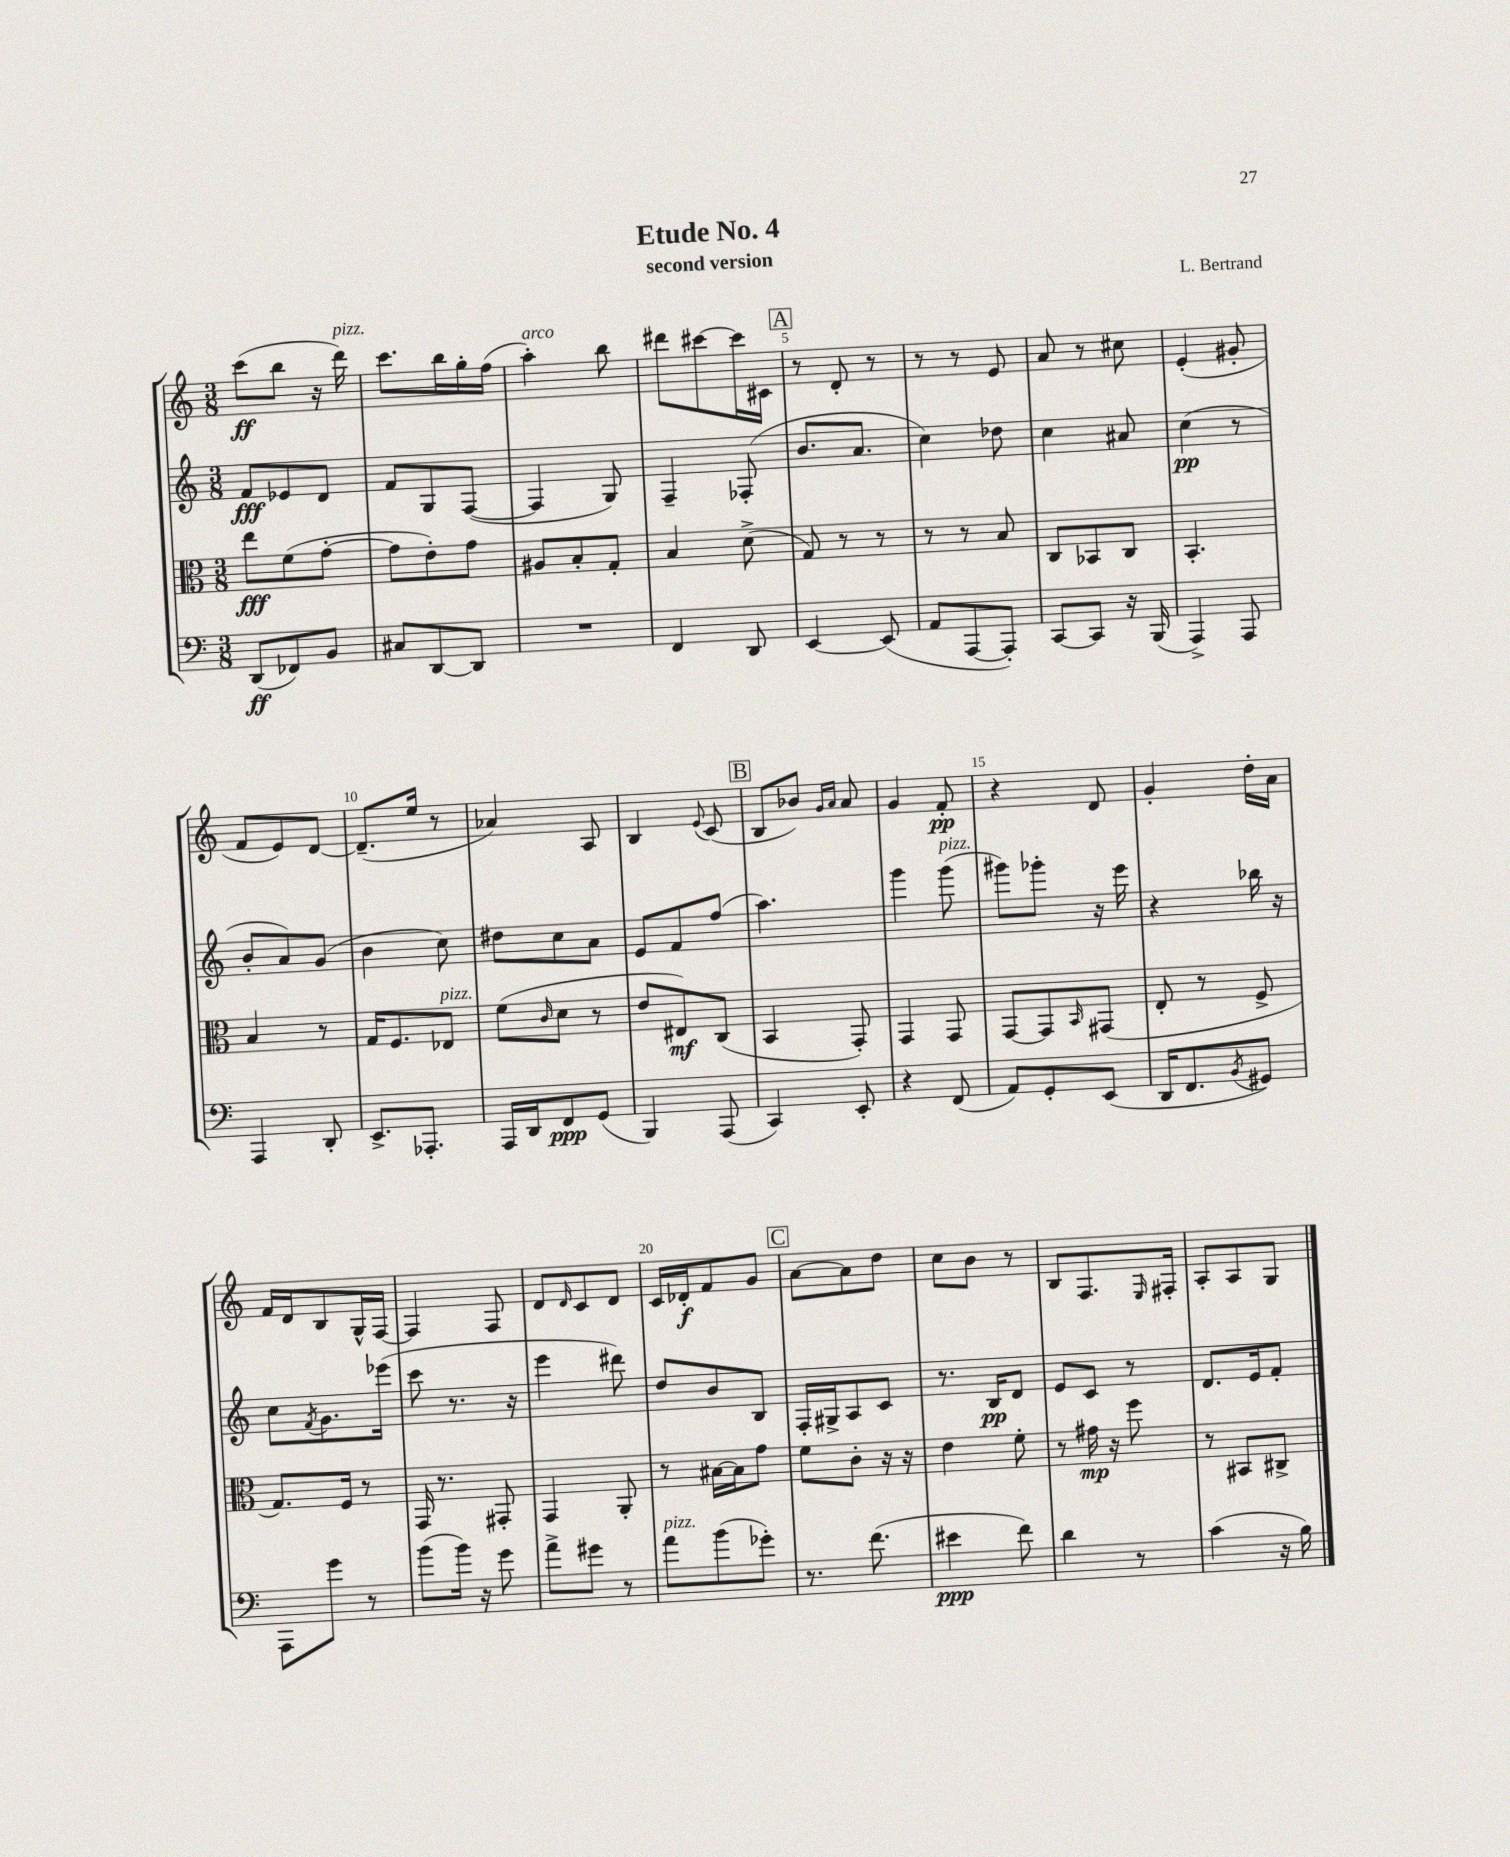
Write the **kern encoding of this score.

**kern	**dynam	**kern	**dynam	**kern	**dynam	**kern	**dynam
*part4	*part4	*part3	*part3	*part2	*part2	*part1	*part1
*staff4	*staff4	*staff3	*staff3	*staff2	*staff2	*staff1	*staff1
*clefF4	*	*clefC3	*	*clefG2	*	*clefG2	*
*k[]	*	*k[]	*	*k[]	*	*k[]	*
*M3/8	*	*M3/8	*	*M3/8	*	*M3/8	*
=1	=1	=1	=1	=1	=1	=1	=1
(8DD/L	ff	8ee\L	fff	8f/L	fff	(8ccc\L	ff
8FF-X/)	.	(8f\	.	8e-X/	.	8bb\J	.
8BB/J	.	[8g'\J	.	8d/J	.	16r	.
!	!	!	!	!	!	!LO:TX:a:i:t=pizz.	!
.	.	.	.	.	.	16ddd\)	.
=2	=2	=2	=2	=2	=2	=2	=2
8C#X/L	.	8g\L]	.	8f/L	.	8.ccc\L	.
[8DD/	.	8e'\)	.	8G/	.	.	.
.	.	.	.	.	.	16bb\L	.
8DD/J]	.	8g\J	.	([8F/J	.	16gg'\	.
.	.	.	.	.	.	(16ff\JJ	.
=3	=3	=3	=3	=3	=3	=3	=3
!	!	!	!	!	!	!LO:TX:a:i:t=arco	!
4.r	.	8A#X/L	.	4F/]	.	4aa'\)	.
.	.	8B'/	.	.	.	.	.
.	.	8G'/J	.	8G/)	.	8bb\	.
=4	=4	=4	=4	=4	=4	=4	=4
4FF/	.	4B/	.	4F~/	.	8ddd#X\L	.
.	.	.	.	.	.	[8ccc#X\	.
8DD/	.	(8d^\	.	(8F-X'/	.	16ccc#\L]	.
.	.	.	.	.	.	16c#X\JJ	.
!!LO:REH:place=s1:t=A
=5	=5	=5	=5	=5	=5	=5	=5
[4EE/	.	8G/)	.	8.b/L	.	8r	.
.	.	8r	.	.	.	8d'/	.
.	.	.	.	8.a/J	.	.	.
(8EE/]	.	8r	.	.	.	8r	.
=6	=6	=6	=6	=6	=6	=6	=6
8AA/L	.	8r	.	4cc\)	.	8r	.
[8AAA/	.	8r	.	.	.	8r	.
8AAA'/J])	.	8B/	.	8dd-X\	.	8e/	.
=7	=7	=7	=7	=7	=7	=7	=7
[8CC/L	.	8C/L	.	4cc\	.	8a/	.
8CC/J]	.	8BB-X/	.	.	.	8r	.
16r	.	8C/J	.	8a#X/	.	8cc#X\	.
(16BBB/	.	.	.	.	.	.	.
=8	=8	=8	=8	=8	=8	=8	=8
4AAA^/)	.	4.BB'/	.	(4cc\	pp	(4e'/	.
8AAA/	.	.	.	8r	.	8g#X'/	.
!!LO:LB:g=z
=9	=9	=9	=9	=9	=9	=9	=9
4AAA/	.	4B/	.	8b'/L	.	8f/L	.
.	.	.	.	8a/)	.	8e/)	.
8DD'/	.	8r	.	(8g/J	.	[8d/J	.
=10	=10	=10	=10	=10	=10	=10	=10
8.EE^/L	.	16G/KL	.	4b\	.	(8.d~/L]	.
.	.	8.F/	.	.	.	.	.
8.AAA-X'/J	.	.	.	.	.	16ee/Jk	.
!	!	!LO:TX:a:i:t=pizz.	!	!	!	!	!
.	.	8E-X/J	.	8cc\)	.	8r	.
=11	=11	=11	=11	=11	=11	=11	=11
16AAA/LL	.	(8f\L	.	8dd#X\L	.	4a-X/)	.
16DD/J	.	.	.	.	.	.	.
.	.	16qqc/	.	.	.	.	.
8FF/	ppp	8d\J	.	8cc\	.	.	.
(8GG/J	.	8r	.	8a\J	.	8A/	.
=12	=12	=12	=12	=12	=12	=12	=12
4BBB/)	.	8e/L	.	8e/L	.	4B/	.
.	.	8E#X/)	mf	8f/	.	.	.
.	.	.	.	.	.	8qqe/	.
(8AAA/	.	(8C/J	.	(8ff/J	.	(8c/	.
!!LO:REH:place=s1:t=B
=13	=13	=13	=13	=13	=13	=13	=13
4CC/)	.	4BB/	.	4.aa\)	.	8B/L	.
.	.	.	.	.	.	8b-X/J)	.
.	.	.	.	.	.	16qqg/LL	.
.	.	.	.	.	.	16qqa/JJ	.
8EE'/	.	8GG'/)	.	.	.	8a/	.
=14	=14	=14	=14	=14	=14	=14	=14
4r	.	4GG/	.	4ggg\	.	4g/	.
!	!	!	!	!LO:TX:a:i:t=pizz.	!	!	!
(8FF/	.	8GG/	.	(8ggg\	.	8f'/	pp
=15	=15	=15	=15	=15	=15	=15	=15
8AA/L)	.	[8GG/L	.	8ggg#X\L)	.	4r	.
8GG'/	.	8GG/]	.	8ggg-X'\J	.	.	.
.	.	16qqBB/	.	.	.	.	.
(8EE/J	.	(8GG#X/J	.	16r	.	8d/	.
.	.	.	.	16eee\	.	.	.
=16	=16	=16	=16	=16	=16	=16	=16
16DD/KL	.	8E'/	.	4r	.	4g'/	.
8.FF/	.	.	.	.	.	.	.
.	.	8r	.	.	.	.	.
8qBB/	.	.	.	.	.	.	.
8GG#X/J)	.	8F^/	.	16bb-X\	.	16dd'\LL	.
.	.	.	.	16r	.	16a\JJ	.
!!LO:LB:g=z
=17	=17	=17	=17	=17	=17	=17	=17
8AAA\L	.	8.G/L)	.	8cc\L	.	16f/LL	.
.	.	.	.	.	.	16d/J	.
.	.	.	.	8qf/	.	.	.
8g\J	.	.	.	8.g\	.	8B/	.
.	.	16F/Jk	.	.	.	.	.
8r	.	8r	.	.	.	16G^^/L	.
.	.	.	.	(16eee-X\Jk	.	[16F/JJ	.
=18	=18	=18	=18	=18	=18	=18	=18
(8b\L	.	16GG/	.	8ccc\	.	4F/]	.
.	.	8.r	.	.	.	.	.
16b\Jk)	.	.	.	8.r	.	.	.
16r	.	.	.	.	.	.	.
8g\	.	8GG#X'/	.	.	.	8F/	.
.	.	.	.	16r	.	.	.
=19	=19	=19	=19	=19	=19	=19	=19
8a^\L	.	4GG/	.	4eee\	.	8d/L	.
.	.	.	.	.	.	16qqd/	.
8g#X\J	.	.	.	.	.	8c/	.
8r	.	8AA'/	.	8ddd#X\)	.	8d/J	.
=20	=20	=20	=20	=20	=20	=20	=20
!LO:TX:a:i:t=pizz.	!	!	!	!	!	!	!
8a\L	.	8r	.	8dd/L	.	16c/LL	.
.	.	.	.	.	.	16d-X'/J	f
(8b\	.	[16B#X\LL	.	8b/	.	8f/	.
.	.	16B#\J]	.	.	.	.	.
8g-X'\J)	.	8g\J	.	8B/J	.	8g/J	.
!!LO:REH:place=s1:t=C
=21	=21	=21	=21	=21	=21	=21	=21
8.r	.	8f\L	.	16F'/LL	.	[8a\L	.
.	.	.	.	16G#X^/J	.	.	.
.	.	8c'\J	.	8A/	.	8a\]	.
(8.f\	.	.	.	.	.	.	.
.	.	16r	.	8c/J	.	8dd\J	.
.	.	16r	.	.	.	.	.
=22	=22	=22	=22	=22	=22	=22	=22
4e#X\	ppp	4e\	.	8.r	.	8cc\L	.
.	.	.	.	.	.	8b\J	.
.	.	.	.	16B/KL	pp	.	.
8f\)	.	8f'\	.	8d/J	.	8r	.
=23	=23	=23	=23	=23	=23	=23	=23
4d\	.	8r	.	8e/L	.	8B/L	.
.	.	16g#X\	mp	8c/J	.	8.F/	.
.	.	16r	.	.	.	.	.
8r	.	8ff\	.	8r	.	.	.
.	.	.	.	.	.	16qqE/	.
.	.	.	.	.	.	16F#X'/Jk	.
=24	=24	=24	=24	=24	=24	=24	=24
(4c\	.	8r	.	8.d/L	.	8A'/L	.
.	.	8BB#X/L	.	.	.	8A/	.
.	.	.	.	16e/k	.	.	.
16r	.	8C#X^/J	.	8f'/J	.	8G/J	.
16B\)	.	.	.	.	.	.	.
==	==	==	==	==	==	==	==
*-	*-	*-	*-	*-	*-	*-	*-
